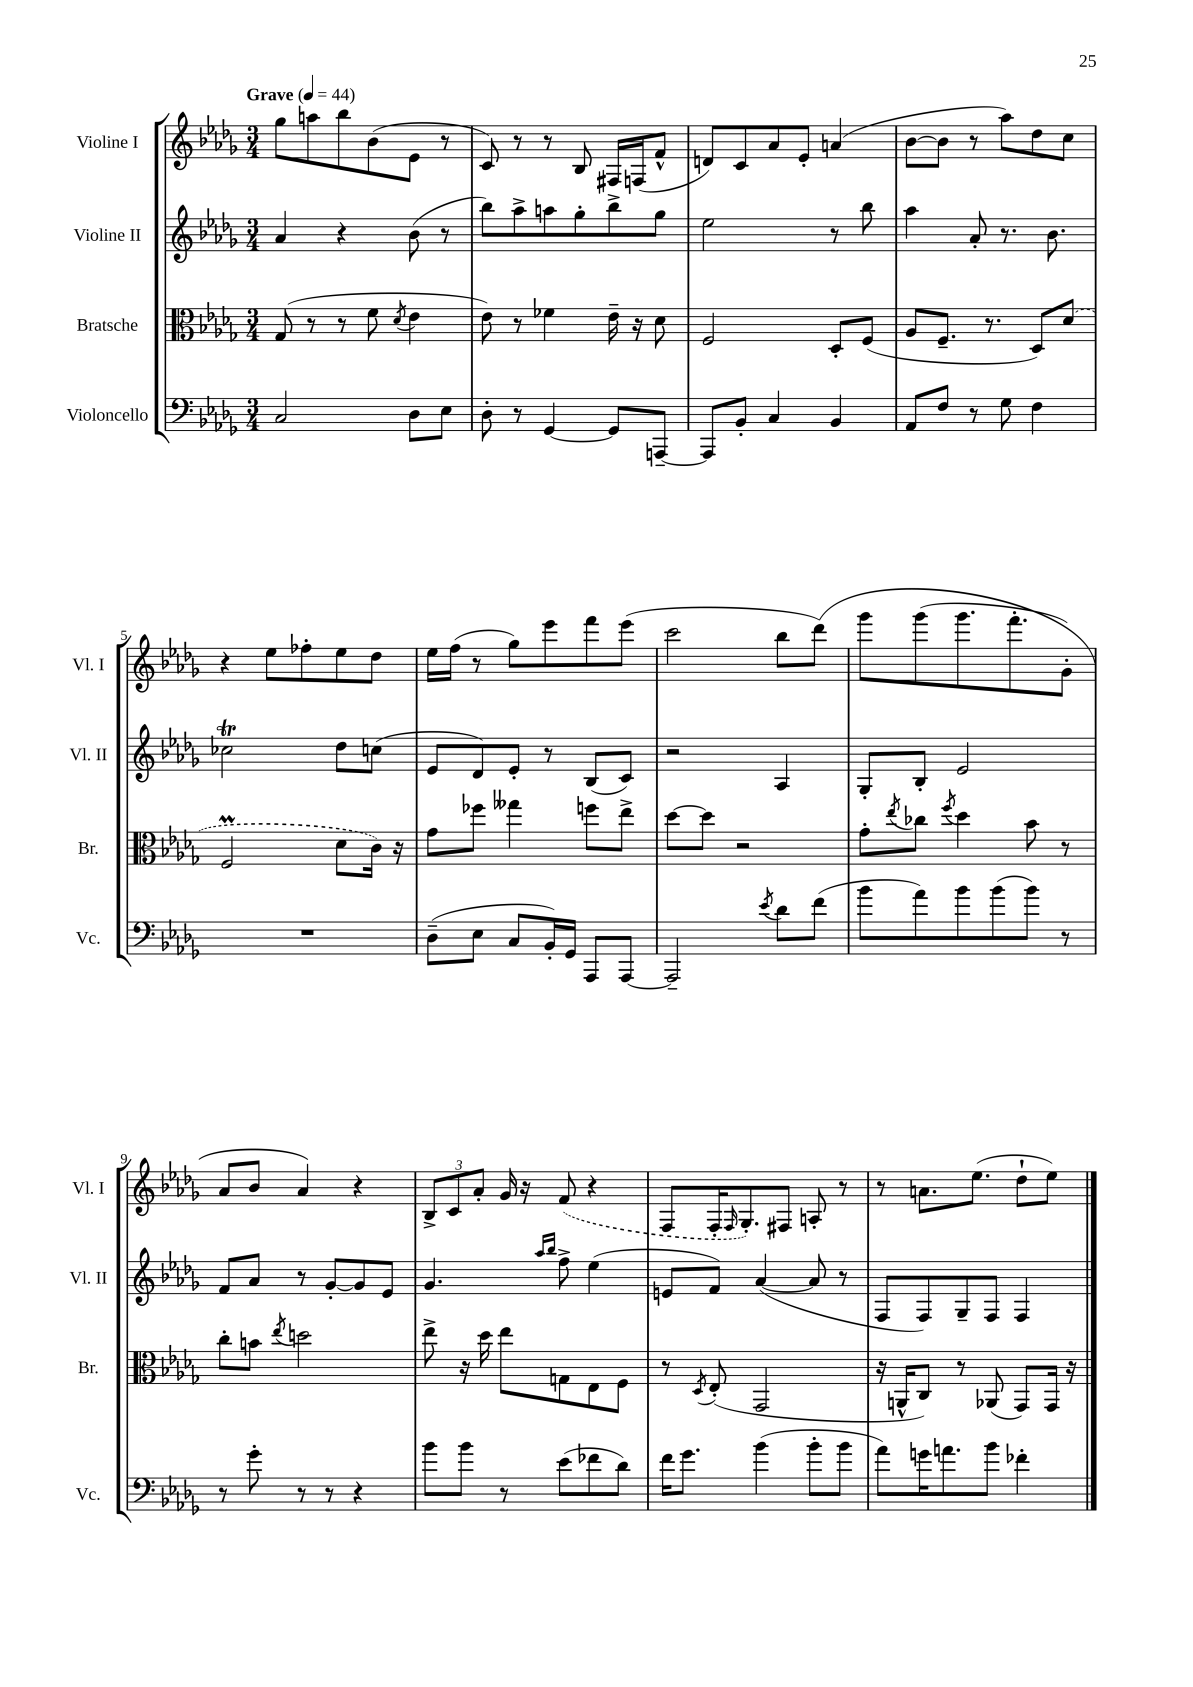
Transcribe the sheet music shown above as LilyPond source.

<<
\new StaffGroup <<
\new Staff = "s0" \with { instrumentName = "Violine I" shortInstrumentName = "Vl. I" } {
    \clef treble \key des \major \numericTimeSignature \time 3/4 \tempo "Grave" 4 = 44
    ges''8 a''8 bes''8 bes'8( ees'8 r8 |
    c'8) r8 r8 bes8 fis16 f16( f'8-^ |
    d'8) c'8 aes'8 ees'8-. a'4( |
    bes'8~ bes'8 r8 aes''8) des''8 c''8 |
    r4 ees''8 fes''8-. ees''8 des''8 |
    ees''16 f''16( r8 ges''8) ees'''8 f'''8 ees'''8( |
    c'''2 bes''8 des'''8)\( |
    ges'''8 ges'''8( ges'''8. f'''8.-. ges'8-.) |
    aes'8 bes'8 aes'4\) r4 |
    \tuplet 3/2 { bes8-> c'8 aes'8-. } ges'16 r16 \once \slurDashed f'8( r4 |
    f8 f16-. \grace { f16 } ges8.-.) fis8 a8-. r8 |
    r8 a'8. ees''8.( des''8-! ees''8) \bar "|." |
}
\new Staff = "s1" \with { instrumentName = "Violine II" shortInstrumentName = "Vl. II" } {
    \clef treble \key des \major \numericTimeSignature \time 3/4
    aes'4 r4 bes'8( r8 |
    bes''8) aes''8-> a''8 ges''8-. bes''8-> ges''8 |
    ees''2 r8 bes''8 |
    aes''4 aes'8-. r8. bes'8. |
    ces''2\trill des''8 c''8( |
    ees'8 des'8) ees'8-. r8 bes8( c'8) |
    r2 aes4 |
    ges8-. bes8-. ees'2 |
    f'8 aes'8 r8 ges'8~-. ges'8 ees'8 |
    ges'4. \grace { aes''16 bes''16 } f''8-> ees''4( |
    e'8 f'8) aes'4~( aes'8 r8 |
    f8 f8) ges8-- f8 f4 \bar "|." |
}
\new Staff = "s2" \with { instrumentName = "Bratsche" shortInstrumentName = "Br." } {
    \clef alto \key des \major \numericTimeSignature \time 3/4
    ges8( r8 r8 f'8 \acciaccatura { des'8 } ees'4 |
    ees'8) r8 fes'4 ees'16-- r16 des'8 |
    f2 des8-. f8( |
    aes8 f8.-- r8. des8) \once \slurDashed des'8( |
    f2\prall des'8 c'16) r16 |
    ges'8 fes''8 geses''4 f''8 ees''8-> |
    des''8~ des''8 r2 |
    ges'8-. \acciaccatura { ees''8 } ces''8 \acciaccatura { f''8 } des''4 bes'8 r8 |
    c''8-. b'8 \acciaccatura { ees''8 } d''2 |
    ees''8-> r16 des''16 ees''8 g8 ees8 f8 |
    r8 \acciaccatura { des8 } ees8-.( ges,2 |
    r16 a,16-^ c8) r8 aes,8( ges,8) ges,16 r16 \bar "|." |
}
\new Staff = "s3" \with { instrumentName = "Violoncello" shortInstrumentName = "Vc." } {
    \clef bass \key des \major \numericTimeSignature \time 3/4
    c2 des8 ees8 |
    des8-. r8 ges,4~ ges,8 a,,8~-- |
    a,,8 bes,8-. c4 bes,4 |
    aes,8 f8 r8 ges8 f4 |
    R2. |
    des8--( ees8 c8 bes,16-.) ges,16 aes,,8 aes,,8~ |
    aes,,2-- \acciaccatura { ees'8 } des'8 f'8( |
    bes'8 aes'8) bes'8 bes'8( bes'8) r8 |
    r8 ges'8-. r8 r8 r4 |
    bes'8 bes'8 r8 ees'8( fes'8 des'8) |
    f'16 ges'8. bes'4( bes'8-. bes'8 |
    aes'8) g'16 a'8. bes'8 fes'4-. \bar "|." |
}
>>
>>
